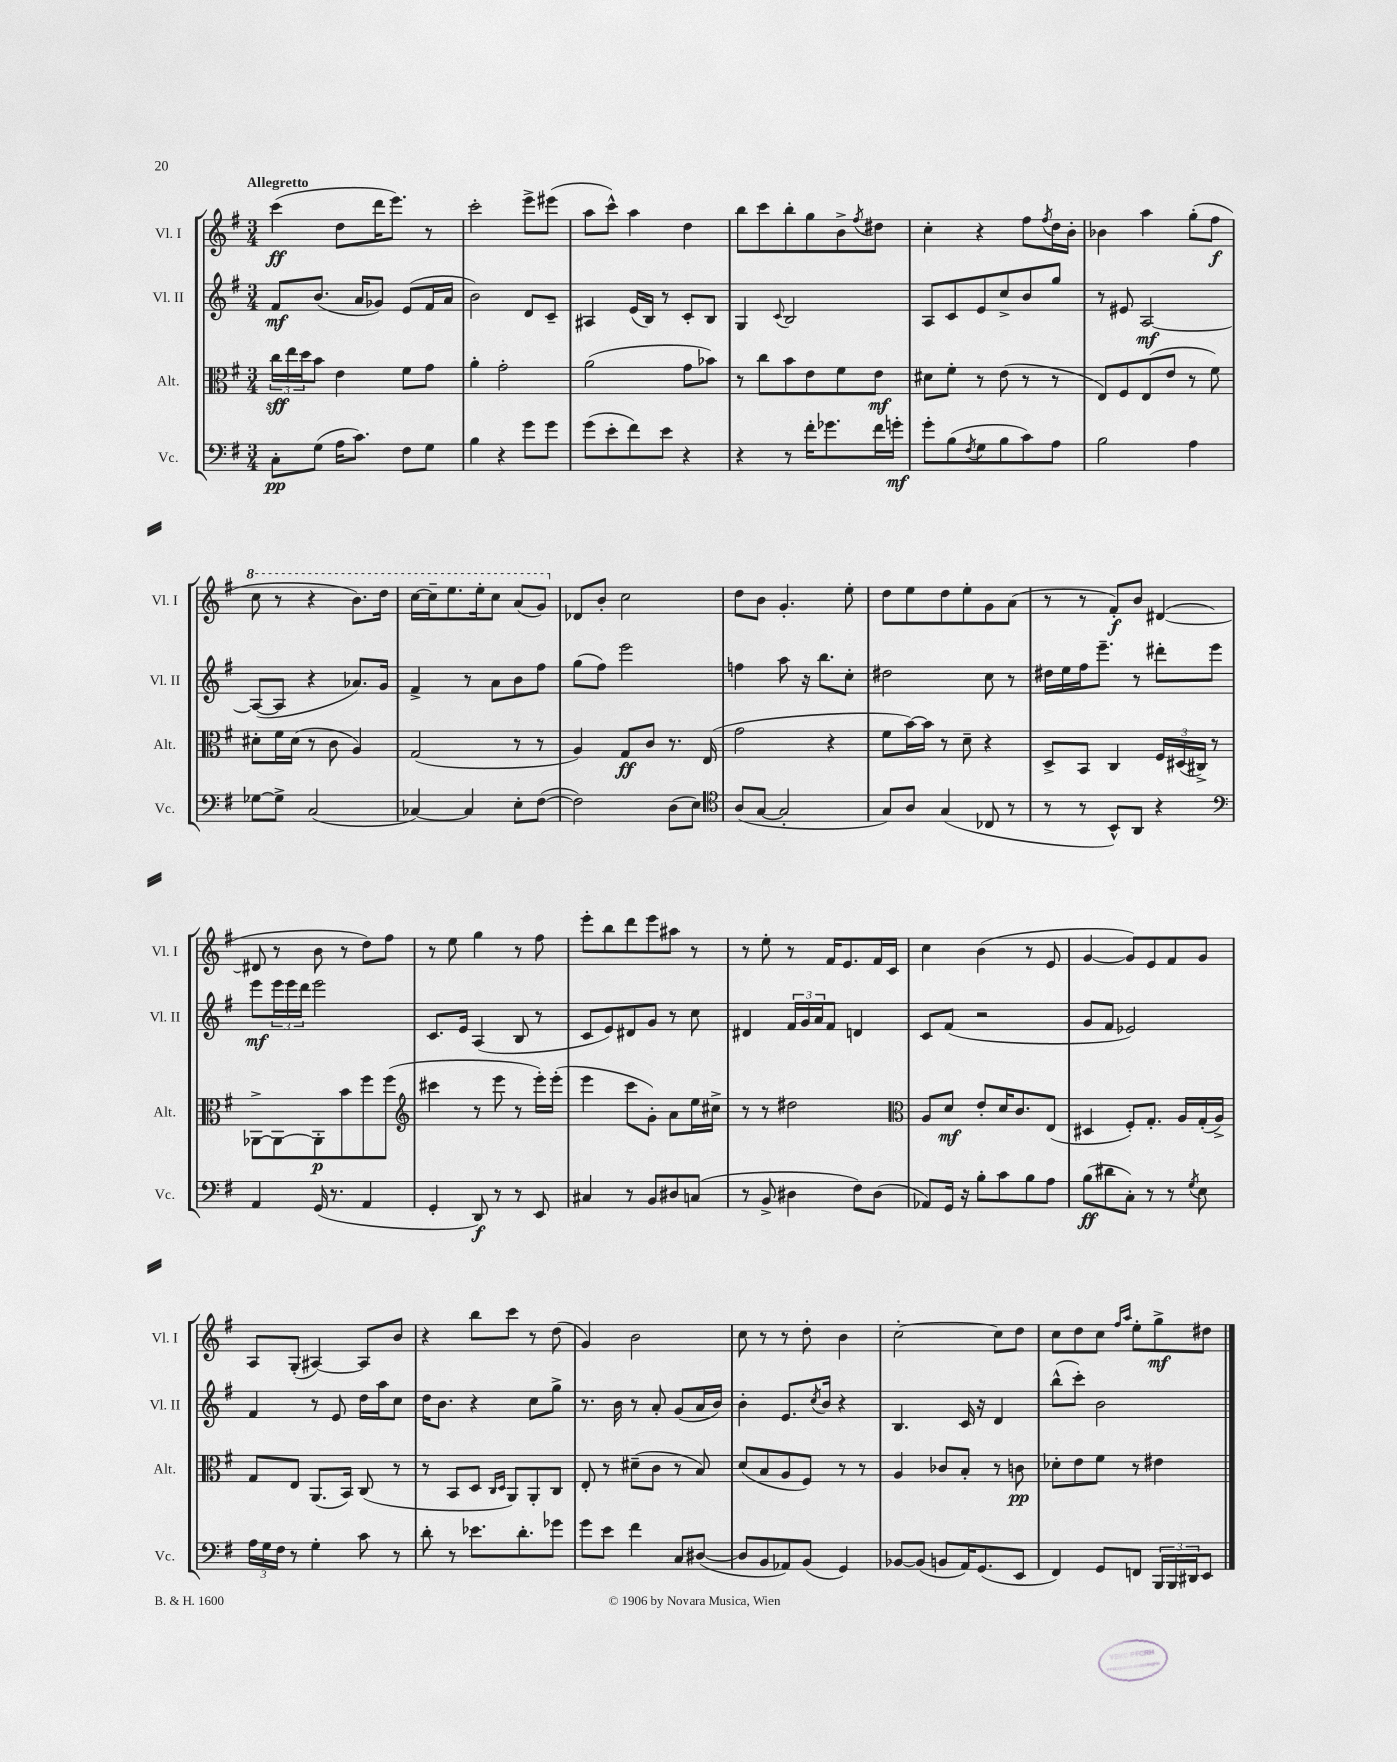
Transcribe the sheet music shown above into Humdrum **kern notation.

**kern	**dynam	**kern	**dynam	**kern	**dynam	**kern	**dynam
*part4	*part4	*part3	*part3	*part2	*part2	*part1	*part1
*staff4	*staff4	*staff3	*staff3	*staff2	*staff2	*staff1	*staff1
*I"Vc.	*	*I"Alt.	*	*I"Vl. II	*	*I"Vl. I	*
*I'Vc.	*	*I'Alt.	*	*I'Vl. II	*	*I'Vl. I	*
*clefF4	*	*clefC3	*	*clefG2	*	*clefG2	*
*k[f#]	*	*k[f#]	*	*k[f#]	*	*k[f#]	*
*M3/4	*	*M3/4	*	*M3/4	*	*M3/4	*
=1	=1	=1	=1	=1	=1	=1	=1
!	!	!	!	!	!	!LO:TX:a:B:t=Allegretto	!
8C'\L	pp	24cc\LL	sff	8f#/L	mf	(4ccc\	ff
.	.	24ee\	.	.	.	.	.
.	.	24dd\J	.	.	.	.	.
(8G\J	.	8b\J	.	(8.b/J	.	.	.
16A\KL	.	4e\	.	.	.	8dd\L	.
8.c\J)	.	.	.	16a/KL	.	.	.
.	.	.	.	8g-X/J)	.	16ddd\K	.
.	.	.	.	.	.	8.eee\J)	.
8F#\L	.	8f#\L	.	(8e/L	.	.	.
8G\J	.	8g\J	.	16f#/L	.	8r	.
.	.	.	.	16a/JJ	.	.	.
=2	=2	=2	=2	=2	=2	=2	=2
4B\	.	4a'\	.	2b\)	.	2ccc'\	.
4r	.	2g'\	.	.	.	.	.
8g\L	.	.	.	8d/L	.	8eee^\L	.
8g\J	.	.	.	8c~/J	.	(8eee#X\J	.
=3	=3	=3	=3	=3	=3	=3	=3
(8g\L	.	(2a\	.	4A#X/	.	8aa\L	.
8e'\	.	.	.	.	.	8ccc^^\J)	.
8f#\)	.	.	.	(16e/LL	.	4aa\	.
.	.	.	.	16B/JJ)	.	.	.
8e\J	.	.	.	8r	.	.	.
4r	.	8g\L	.	8c'/L	.	4dd\	.
.	.	8b-X\J)	.	8B/J	.	.	.
=4	=4	=4	=4	=4	=4	=4	=4
4r	.	8r	.	4G/	.	8bb\L	.
.	.	8cc\L	.	.	.	8ccc\	.
.	.	.	.	8qqc/	.	.	.
8r	.	8b\	.	2B/	.	8bb'\	.
16f#'\KL	.	8e\	.	.	.	8gg\	.
8.g-X\	.	.	.	.	.	.	.
.	.	8f#\	.	.	.	8b^\	.
.	.	.	.	.	.	8qff#/	.
16f#\L	.	8e\J	mf	.	.	8dd#X\J	.
16gn'\JJ	mf	.	.	.	.	.	.
=5	=5	=5	=5	=5	=5	=5	=5
8g'\L	.	8d#X\L	.	8A/L	.	4cc'\	.
(8B\	.	8f#'\J	.	8c/	.	.	.
8qF#/	.	.	.	.	.	.	.
8G\	.	8r	.	8e/	.	4r	.
8B\	.	(8e\	.	8cc^/	.	.	.
8c\)	.	8r	.	8b/	.	8ff#\L	.
.	.	.	.	.	.	8qff#/	.
8A\J	.	8r	.	8gg/J	.	16dd\L	.
.	.	.	.	.	.	16b'\JJ	.
=6	=6	=6	=6	=6	=6	=6	=6
2B\	.	8E/L)	.	8r	.	4b-X\	.
.	.	8F#/	.	8e#X/	.	.	.
.	.	(8E/	.	[2A/	mf	4aa\	.
.	.	8e/J	.	.	.	.	.
4A\	.	8r	.	.	.	(8gg'\L	.
.	.	8f#\)	.	.	.	8ff#\J	f
!!LO:LB:g=z
=7	=7	=7	=7	=7	=7	=7	=7
*	*	*	*	*	*	*8va	*
[8G-X\L	.	8d#X'\L	.	(8A/L_	.	8ccc\	.
8G-^\J]	.	16f#\L	.	8A/J]	.	8r	.
.	.	(16d#\JJ	.	.	.	.	.
(2C/	.	8r	.	4r	.	4r	.
.	.	8c\	.	.	.	.	.
.	.	4A/)	.	8.a-X/L)	.	8.bb\L)	.
.	.	.	.	16g/Jk	.	16ddd\Jk	.
=8	=8	=8	=8	=8	=8	=8	=8
[4C-X/)	.	(2G/	.	4f#^/	.	[16ccc\LL	.
.	.	.	.	.	.	16ccc~\J]	.
.	.	.	.	.	.	8.eee\	.
4C-/]	.	.	.	8r	.	.	.
.	.	.	.	.	.	16eee'\k	.
.	.	.	.	8a\L	.	8ccc\J	.
8E'\L	.	8r	.	8b\	.	(8aa/L	.
([8F#\J	.	8r	.	8ff#\J	.	8gg/J)	.
=9	=9	=9	=9	=9	=9	=9	=9
*	*	*	*	*	*	*X8va	*
2F#\])	.	4A/)	.	(8gg\L	.	8d-X/L	.
.	.	.	.	8ff#\J)	.	8b'/J	.
.	.	8G/L	ff	2eee\	.	2cc\	.
.	.	8c/J	.	.	.	.	.
(8D\L	.	8.r	.	.	.	.	.
8E\J)	.	.	.	.	.	.	.
.	.	(16E/	.	.	.	.	.
=10	=10	=10	=10	=10	=10	=10	=10
*clefC4	*	*	*	*	*	*	*
(8A/L	.	2g\	.	4ffn\	.	8dd\L	.
[8G/J	.	.	.	.	.	8b\J	.
2G'/]	.	.	.	8aa\	.	4.g'/	.
.	.	.	.	16r	.	.	.
.	.	.	.	8.bb\L	.	.	.
.	.	4r	.	.	.	.	.
.	.	.	.	8cc'\J	.	8ee'\	.
=11	=11	=11	=11	=11	=11	=11	=11
8G/L)	.	8f#\L	.	2dd#X\	.	8dd\L	.
8A/J	.	[16b\L)	.	.	.	8ee\	.
.	.	16b\JJ]	.	.	.	.	.
(4G/	.	8r	.	.	.	8dd\	.
.	.	8d~\	.	.	.	8ee'\	.
8C-X/	.	4r	.	8cc\	.	8g\	.
8r	.	.	.	8r	.	(8a\J	.
=12	=12	=12	=12	=12	=12	=12	=12
8r	.	8D^/L	.	16dd#X\LL	.	8r	.
.	.	.	.	16ee\	.	.	.
8r	.	8BB/J	.	16ff#\J	.	8r	.
.	.	.	.	8.eee~\J	.	.	.
8BB^^/L)	.	4C/	.	.	.	8f#'/L)	f
8AA/J	.	.	.	8r	.	8b/J	.
4r	.	24F#/LL	.	8ddd#X'\L	.	([4d#X/	.
.	.	(24D#X/	.	.	.	.	.
.	.	24C#X^/JJ)	.	.	.	.	.
.	.	8r	.	8eee\J	.	.	.
!!LO:LB:g=z
=13	=13	=13	=13	=13	=13	=13	=13
*clefF4	*	*	*	*	*	*	*
4AA/	.	[8AA-X^\L	.	8eee\L	mf	8d#X/]	.
.	.	8AA-\_	.	24eee\L	.	8r	.
.	.	.	.	24eee\	.	.	.
.	.	.	.	24ddd\JJ	.	.	.
(16GG/	.	8AA-'\]	p	2eee\	.	8b\	.
8.r	.	.	.	.	.	.	.
.	.	8b\	.	.	.	8r	.
4AA/	.	8ff#\	.	.	.	8dd\L)	.
.	.	(8ff#\J	.	.	.	8ff#\J	.
=14	=14	=14	=14	=14	=14	=14	=14
*	*	*clefG2	*	*	*	*	*
4GG'/	.	4ccc#X\	.	8.c/L	.	8r	.
.	.	.	.	.	.	8ee\	.
.	.	.	.	16e/Jk	.	.	.
8DD/)	f	8r	.	(4A/	.	4gg\	.
8r	.	8eee\	.	.	.	.	.
8r	.	8r	.	8B/	.	8r	.
8EE/	.	16eee'\LL)	.	8r	.	8ff#\	.
.	.	(16eee'\JJ	.	.	.	.	.
=15	=15	=15	=15	=15	=15	=15	=15
4C#X/	.	4eee\	.	8c/L	.	8eee'\L	.
.	.	.	.	8e/)	.	8bb\	.
8r	.	8ccc\L	.	8d#X/	.	8ddd\	.
8BB/L	.	8g'\J)	.	8g/J	.	8eee\	.
8D#X/	.	8a\L	.	8r	.	8aa#X\J	.
(8Cn/J	.	16ee\L	.	8cc\	.	8r	.
.	.	16cc#X^\JJ	.	.	.	.	.
=16	=16	=16	=16	=16	=16	=16	=16
8r	.	8r	.	4d#X/	.	8r	.
8BB^/	.	8r	.	.	.	8ee'\	.
4D#X\	.	2dd#X\	.	24f#/LL	.	8r	.
.	.	.	.	24g/	.	.	.
.	.	.	.	24a/J	.	.	.
.	.	.	.	8f#/J	.	16f#/KL	.
.	.	.	.	.	.	8.e/	.
8F#\L)	.	.	.	4dn/	.	.	.
(8D#\J	.	.	.	.	.	16f#/L	.
.	.	.	.	.	.	16c/JJ	.
=17	=17	=17	=17	=17	=17	=17	=17
*	*	*clefC3	*	*	*	*	*
8AA-X/L)	.	8A/L	.	8c/L	.	4cc\	.
16GG/Jk	.	8d/J	mf	(8f#/J	.	.	.
16r	.	.	.	.	.	.	.
8B'\L	.	8e'/L	.	2r	.	(4b\	.
8c\	.	16d/K	.	.	.	.	.
.	.	8.c/	.	.	.	.	.
8B\	.	.	.	.	.	8r	.
8A\J	.	(8E/J	.	.	.	8e/	.
=18	=18	=18	=18	=18	=18	=18	=18
(8B\L	ff	4D#X/	.	8g/L	.	[4g/	.
8d#X\	.	.	.	8f#/J	.	.	.
8C'\J)	.	8F#'/L)	.	2e-X/)	.	8g/L])	.
8r	.	8.G'/J	.	.	.	8e/	.
8r	.	.	.	.	.	8f#/	.
.	.	16A/LL	.	.	.	.	.
8qG/	.	.	.	.	.	.	.
8E\	.	(16G'/	.	.	.	8g/J	.
.	.	16A^/JJ)	.	.	.	.	.
!!LO:LB:g=z
=19	=19	=19	=19	=19	=19	=19	=19
24A\LL	.	8G/L	.	4f#/	.	8A/L	.
24G\	.	.	.	.	.	.	.
24F#\JJ	.	.	.	.	.	.	.
8r	.	8E/J	.	.	.	(8G'/J	.
4G'\	.	(8.AA/L	.	8r	.	[4A#X/)	.
.	.	.	.	8e/	.	.	.
.	.	16BB/Jk)	.	.	.	.	.
8c\	.	(8C/	.	16dd\LL	.	8A#/L]	.
.	.	.	.	16aa\J	.	.	.
8r	.	8r	.	8cc\J	.	8b/J	.
=20	=20	=20	=20	=20	=20	=20	=20
8d'\	.	8r	.	16dd\KL	.	4r	.
.	.	.	.	8.b\J	.	.	.
8r	.	8BB/L	.	.	.	.	.
8.e-X\L	.	8D/J	.	4r	.	8bb\L	.
.	.	16qqC/LL	.	.	.	.	.
.	.	16qqD/JJ	.	.	.	.	.
.	.	8AA/L)	.	.	.	8ccc\J	.
8.d'\	.	.	.	.	.	.	.
.	.	8AA'/	.	8cc\L	.	8r	.
8g-X\J	.	8C/J	.	8gg^\J	.	(8dd\	.
=21	=21	=21	=21	=21	=21	=21	=21
8g\L	.	8E'/	.	8.r	.	4g/)	.
8e\J	.	8r	.	.	.	.	.
.	.	.	.	16b\	.	.	.
4f#\	.	(8d#X~\L	.	8r	.	2b\	.
.	.	8c\J	.	8a'/	.	.	.
8C/L	.	8r	.	(8g/L	.	.	.
([8D#X/J	.	8B/)	.	16a/L	.	.	.
.	.	.	.	16b/JJ)	.	.	.
=22	=22	=22	=22	=22	=22	=22	=22
8D#/L]	.	(8d/L	.	4b'\	.	8cc\	.
8BB/	.	8B/	.	.	.	8r	.
8AA-X/)	.	8A/	.	8.e/L	.	8r	.
(8BB/J	.	8F#/J)	.	.	.	8dd'\	.
.	.	.	.	8qcc/	.	.	.
.	.	.	.	16b/Jk	.	.	.
4GG/)	.	8r	.	4r	.	4b\	.
.	.	8r	.	.	.	.	.
=23	=23	=23	=23	=23	=23	=23	=23
[8BB-X/L	.	4A/	.	4.B/	.	[2cc'\	.
(8BB-/J]	.	.	.	.	.	.	.
8BBn/L	.	8c-X/L	.	.	.	.	.
16AA/K)	.	8B'/J	.	16c/	.	.	.
(8.GG/	.	.	.	16r	.	.	.
.	.	8r	.	4d/	.	8cc\L]	.
8EE/J	.	8cn\	pp	.	.	8dd\J	.
=24	=24	=24	=24	=24	=24	=24	=24
4FF#/)	.	8d-X'\L	.	(8bb^^\L	.	8cc\L	.
.	.	8e\	.	8ccc'\J)	.	8dd\	.
8GG/L	.	8f#\J	.	2b\	.	8cc\J	.
.	.	.	.	.	.	16qqff#/LL	.
.	.	.	.	.	.	16qqaa/JJ	.
8FFn/J	.	8r	.	.	.	8ee'\L	.
24BBB/LL	.	4e#X\	.	.	.	8gg^\	mf
24BBB/	.	.	.	.	.	.	.
24DD#X/J	.	.	.	.	.	.	.
8EE/J	.	.	.	.	.	8dd#X\J	.
==	==	==	==	==	==	==	==
*-	*-	*-	*-	*-	*-	*-	*-
